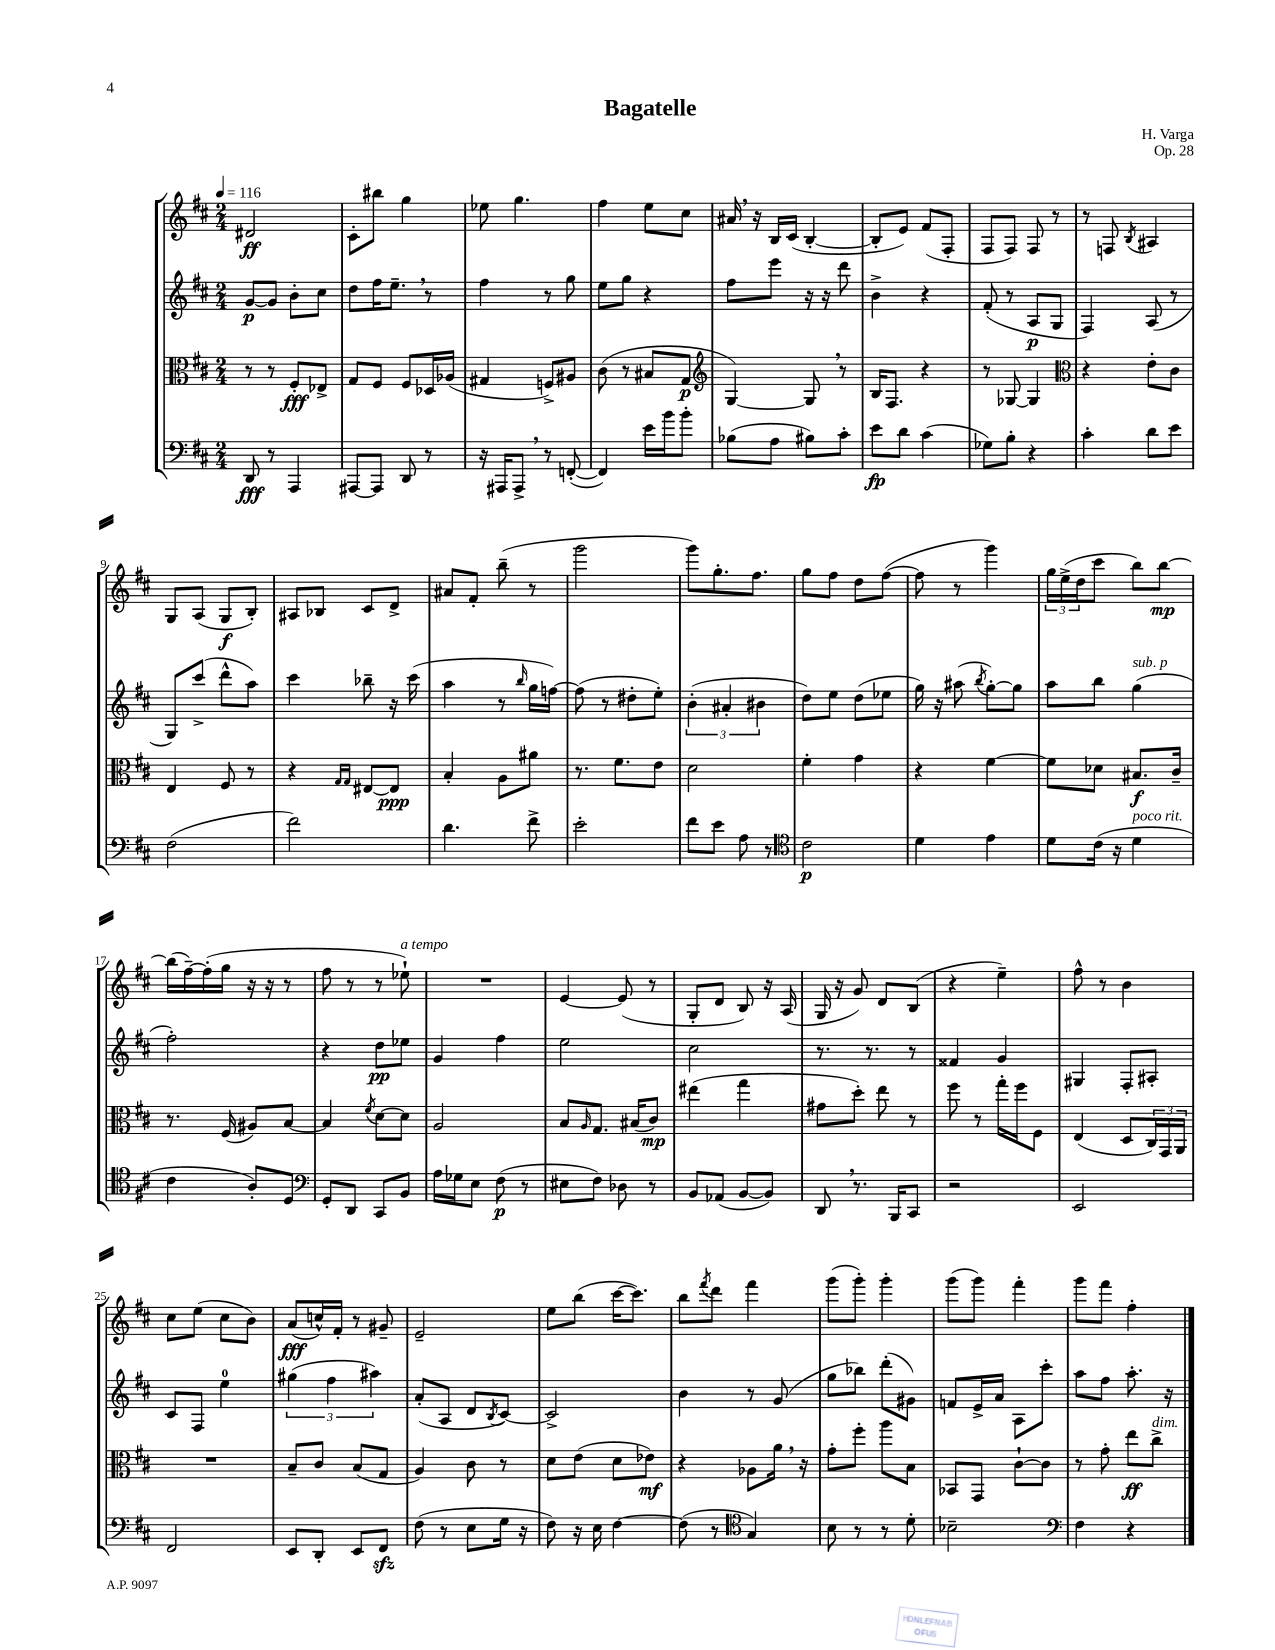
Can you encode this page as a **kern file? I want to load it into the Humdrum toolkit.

**kern	**dynam	**kern	**dynam	**kern	**dynam	**kern	**dynam
*part4	*part4	*part3	*part3	*part2	*part2	*part1	*part1
*staff4	*staff4	*staff3	*staff3	*staff2	*staff2	*staff1	*staff1
*clefF4	*	*clefC3	*	*clefG2	*	*clefG2	*
*k[f#c#]	*	*k[f#c#]	*	*k[f#c#]	*	*k[f#c#]	*
*M2/4	*	*M2/4	*	*M2/4	*	*M2/4	*
*MM116	*	*MM116	*	*MM116	*	*MM116	*
=1	=1	=1	=1	=1	=1	=1	=1
8DD/	fff	8r	.	[8g/L	p	2d#X/	ff
8r	.	8r	.	8g/J]	.	.	.
4AAA/	.	8F#'/L	fff	8b'\L	.	.	.
.	.	8E-X^/J	.	8cc#\J	.	.	.
=2	=2	=2	=2	=2	=2	=2	=2
[8AAA#X/L	.	8G/L	.	8dd\L	.	8c#'\L	.
8AAA#/J]	.	8F#/J	.	16ff#\K	.	8bb#X\J	.
.	.	.	.	8.ee~,\J	.	.	.
8DD/	.	8F#/L	.	.	.	4gg\	.
8r	.	16D-X/L	.	8r	.	.	.
.	.	(16A-X/JJ	.	.	.	.	.
=3	=3	=3	=3	=3	=3	=3	=3
16r	.	4G#X/	.	4ff#\	.	8ee-X\	.
16AAA#X/KL	.	.	.	.	.	.	.
8AAA#^,/J	.	.	.	.	.	4.gg\	.
8r	.	8Fn^/L)	.	8r	.	.	.
([8FFn'/	.	8A#X/J	.	8gg\	.	.	.
=4	=4	=4	=4	=4	=4	=4	=4
4FF/])	.	(8c#\	.	8ee\L	.	4ff#\	.
.	.	8r	.	8gg\J	.	.	.
16e\LL	.	8B#X/L	.	4r	.	8ee\L	.
16b\J	.	.	.	.	.	.	.
8b'\J	.	8G/J	p	.	.	8cc#\J	.
=5	=5	=5	=5	=5	=5	=5	=5
*	*	*clefG2	*	*	*	*	*
(8B-X\L	.	[4G/)	.	8ff#\L	.	16a#X,/	.
.	.	.	.	.	.	16r	.
8A\J	.	.	.	8eee\J	.	16B/LL	.
.	.	.	.	.	.	(16c#/JJ	.
8B#X\L)	.	8G,/]	.	16r	.	[4B'/	.
.	.	.	.	16r	.	.	.
8c#'\J	.	8r	.	8ddd\	.	.	.
=6	=6	=6	=6	=6	=6	=6	=6
8e\L	fp	16B/KL	.	4b^\	.	8B'/L]	.
.	.	8.F#/J	.	.	.	.	.
8d\J	.	.	.	.	.	8e/J)	.
(4c#\	.	4r	.	4r	.	(8f#/L	.
.	.	.	.	.	.	8F#'/J	.
=7	=7	=7	=7	=7	=7	=7	=7
8G-X\L)	.	8r	.	(8f#'/	.	8F#/L	.
8B'\J	.	[8G-X/	.	8r	.	8F#/J)	.
4r	.	4G-/]	.	8A/L	p	8F#/	.
.	.	.	.	8G/J	.	8r	.
=8	=8	=8	=8	=8	=8	=8	=8
*	*	*clefC3	*	*	*	*	*
4c#'\	.	4r	.	4F#/)	.	8r	.
.	.	.	.	.	.	8Fn/	.
.	.	.	.	.	.	8qB/	.
8d\L	.	8e'\L	.	(8A/	.	4A#X/	.
8e\J	.	8c#\J	.	8r	.	.	.
!!LO:LB:g=z
=9	=9	=9	=9	=9	=9	=9	=9
(2F#\	.	4E/	.	8G/L)	.	8G/L	.
.	.	.	.	(8ccc#^/J	.	(8A/J	.
.	.	8F#/	.	8ddd^^\L	.	8G/L	f
.	.	8r	.	8aa\J)	.	8B'/J)	.
=10	=10	=10	=10	=10	=10	=10	=10
2f#\)	.	4r	.	4ccc#\	.	8A#X/L	.
.	.	.	.	.	.	8B-X/J	.
.	.	16qqG/LL	.	.	.	.	.
.	.	16qqG/JJ	.	.	.	.	.
.	.	[8E#X/L	.	8bb-X~\	.	8c#/L	.
.	.	8E#/J]	ppp	16r	.	8d^/J	.
.	.	.	.	(16ccc#\	.	.	.
=11	=11	=11	=11	=11	=11	=11	=11
4.d\	.	4B'/	.	4aa\	.	8a#X/L	.
.	.	.	.	.	.	8f#'/J	.
.	.	8A\L	.	8r	.	(8bb~\	.
.	.	.	.	16qqbb/	.	.	.
8f#^\	.	8a#X\J	.	16gg\LL	.	8r	.
.	.	.	.	[16ffn\JJ)	.	.	.
=12	=12	=12	=12	=12	=12	=12	=12
2e'\	.	8.r	.	(8ff\]	.	2ggg\	.
.	.	.	.	8r	.	.	.
.	.	8.f#\L	.	.	.	.	.
.	.	.	.	8dd#X'\L	.	.	.
.	.	8e\J	.	8ee'\J)	.	.	.
=13	=13	=13	=13	=13	=13	=13	=13
8f#\L	.	2d\	.	(6b'\	.	8ggg\L)	.
8e\J	.	.	.	.	.	8.gg'\	.
.	.	.	.	6a#X'/	.	.	.
8A\	.	.	.	.	.	.	.
.	.	.	.	.	.	8.ff#\J	.
.	.	.	.	6b#X\	.	.	.
8r	.	.	.	.	.	.	.
=14	=14	=14	=14	=14	=14	=14	=14
*clefC4	*	*	*	*	*	*	*
2c#\	p	4f#'\	.	8dd\L)	.	8gg\L	.
.	.	.	.	8ee\J	.	8ff#\J	.
.	.	4g\	.	(8dd\L	.	8dd\L	.
.	.	.	.	8ee-X\J	.	([8ff#\J	.
=15	=15	=15	=15	=15	=15	=15	=15
4d\	.	4r	.	16gg\)	.	8ff#\]	.
.	.	.	.	16r	.	.	.
.	.	.	.	(8aa#X\	.	8r	.
.	.	.	.	8qbb/	.	.	.
4e\	.	[4f#\	.	[8gg'\L)	.	4ggg\)	.
.	.	.	.	8gg\J]	.	.	.
=16	=16	=16	=16	=16	=16	=16	=16
8d\L	.	8f#\L]	.	8aa\L	.	24gg\LL	.
.	.	.	.	.	.	(24ee^\	.
.	.	.	.	.	.	24dd\J	.
(16c#\Jk	.	8d-X\J	.	8bb\J	.	8ccc#\J	.
16r	.	.	.	.	.	.	.
!	!	!	!	!LO:TX:a:i:t=sub. p	!	!	!
!LO:TX:a:i:t=poco rit.	!	!	!	!	!	!	!
4d\	.	8.B#X/L	f	(4gg\	.	8bb\L)	.
.	.	.	.	.	.	[8bb\J	mp
.	.	16c#~/Jk	.	.	.	.	.
!!LO:LB:g=z
=17	=17	=17	=17	=17	=17	=17	=17
4c#\	.	8.r	.	2ff#'\)	.	(16bb\LL]	.
.	.	.	.	.	.	[16ff#~\)	.
.	.	.	.	.	.	(16ff#'\]	.
.	.	(16F#/	.	.	.	16gg\JJ	.
8A'/L)	.	8A#X/L)	.	.	.	16r	.
.	.	.	.	.	.	16r	.
8D/J	.	[8B/J	.	.	.	8r	.
=18	=18	=18	=18	=18	=18	=18	=18
*clefF4	*	*	*	*	*	*	*
8GG'/L	.	4B/]	.	4r	.	8ff#\	.
8DD/J	.	.	.	.	.	8r	.
.	.	8qf#/	.	.	.	.	.
8CC#/L	.	[8d\L	.	8dd\L	pp	8r	.
!	!	!	!	!	!	!LO:TX:a:i:t=a tempo	!
8BB/J	.	8d\J]	.	8ee-X\J	.	8ee-X`\)	.
=19	=19	=19	=19	=19	=19	=19	=19
16A\LL	.	2A/	.	4g/	.	2r	.
16G-X\J	.	.	.	.	.	.	.
8E\J	.	.	.	.	.	.	.
(8F#\	p	.	.	4ff#\	.	.	.
8r	.	.	.	.	.	.	.
=20	=20	=20	=20	=20	=20	=20	=20
8E#X\L	.	8B/L	.	2ee\	.	[4e/	.
.	.	16qqA/	.	.	.	.	.
8F#\J)	.	8.G/J	.	.	.	.	.
8D-X\	.	.	.	.	.	(8e/]	.
.	.	(16B#X/KL	.	.	.	.	.
8r	.	8c#/J)	mp	.	.	8r	.
=21	=21	=21	=21	=21	=21	=21	=21
8BB/L	.	(4ee#X\	.	2cc#\	.	8G'/L	.
(8AA-X/J	.	.	.	.	.	8d/J	.
[8BB/L	.	4gg\	.	.	.	8B/)	.
8BB/J])	.	.	.	.	.	16r	.
.	.	.	.	.	.	(16A/	.
=22	=22	=22	=22	=22	=22	=22	=22
8DD,/	.	8g#X\L	.	8.r	.	16G/	.
.	.	.	.	.	.	16r	.
8.r	.	8dd'\J)	.	.	.	8g/)	.
.	.	.	.	8.r	.	.	.
.	.	8ee\	.	.	.	8d/L	.
16BBB/KL	.	.	.	.	.	.	.
8CC#/J	.	8r	.	8r	.	(8B/J	.
=23	=23	=23	=23	=23	=23	=23	=23
2r	.	8ff#\	.	4f##X/	.	4r	.
.	.	8r	.	.	.	.	.
.	.	16gg'\LL	.	4g/	.	4ee~\)	.
.	.	16ff#\J	.	.	.	.	.
.	.	8F#\J	.	.	.	.	.
=24	=24	=24	=24	=24	=24	=24	=24
2EE/	.	(4E/	.	4G#X/	.	8ff#^^\	.
.	.	.	.	.	.	8r	.
.	.	8D/L	.	8F#'/L	.	4b\	.
.	.	24C#/L)	.	8A#X'/J	.	.	.
.	.	24GG/	.	.	.	.	.
.	.	24AA/JJ	.	.	.	.	.
!!LO:LB:g=z
=25	=25	=25	=25	=25	=25	=25	=25
2FF#/	.	2r	.	8c#/L	.	8cc#\L	.
.	.	.	.	8F#/J	.	(8ee\J	.
.	.	.	.	4ee\	.	8cc#\L	.
.	.	.	.	.	.	8b\J)	.
=26	=26	=26	=26	=26	=26	=26	=26
8EE/L	.	8B~/L	.	(6gg#X\	.	(8a/L	fff
8DD'/J	.	8c#/J	.	.	.	16ccn^^/L)	.
.	.	.	.	6ff#\	.	.	.
.	.	.	.	.	.	16f#'/JJ	.
8EE/L	.	(8B/L	.	.	.	8r	.
.	.	.	.	6aa#X\)	.	.	.
8FF#zz/J	.	8G/J	.	.	.	8g#X~/	.
=27	=27	=27	=27	=27	=27	=27	=27
(8F#\	.	4A/)	.	(8a'/L	.	2e~/	.
8r	.	.	.	8A/J	.	.	.
8E\L	.	8c#\	.	8d/L	.	.	.
.	.	.	.	8qB/	.	.	.
16G\Jk	.	8r	.	[8c#/J)	.	.	.
16r	.	.	.	.	.	.	.
=28	=28	=28	=28	=28	=28	=28	=28
8F#\)	.	8d\L	.	2c#^/]	.	8ee\L	.
16r	.	(8e\J	.	.	.	(8bb\J	.
16E\	.	.	.	.	.	.	.
[4F#\	.	8d\L	.	.	.	[16ccc#\KL	.
.	.	.	.	.	.	8.ccc#\J])	.
.	.	8e-X\J)	mf	.	.	.	.
=29	=29	=29	=29	=29	=29	=29	=29
(8F#\]	.	4r	.	4b\	.	8bb\L	.
.	.	.	.	.	.	8qfff#/	.
8r	.	.	.	.	.	8ddd\J	.
*clefC4	*	*	*	*	*	*	*
4G/)	.	8A-X\L	.	8r	.	4fff#\	.
.	.	16a,\Jk	.	(8g/	.	.	.
.	.	16r	.	.	.	.	.
=30	=30	=30	=30	=30	=30	=30	=30
8B\	.	8g'\L	.	8gg\L	.	(8ggg\L	.
8r	.	8ff#'\J	.	8bb-X\J)	.	8ggg'\J)	.
8r	.	8aa\L	.	(8ddd'\L	.	4ggg'\	.
8d'\	.	8B\J	.	8g#X\J)	.	.	.
=31	=31	=31	=31	=31	=31	=31	=31
2B-X~\	.	8BB-X/L	.	8fn/L	.	(8ggg\L	.
.	.	8GG/J	.	16e^/L	.	8ggg\J)	.
.	.	.	.	16a/JJ	.	.	.
.	.	[8c#`\L	.	8A\L	.	4fff#'\	.
.	.	8c#\J]	.	8ccc#'\J	.	.	.
=32	=32	=32	=32	=32	=32	=32	=32
*clefF4	*	*	*	*	*	*	*
4F#\	.	8r	.	8aa\L	.	8ggg\L	.
.	.	8g'\	.	8ff#\J	.	8fff#\J	.
4r	.	8ee\L	ff	8.aa'\	.	4ff#'\	.
!	!	!LO:TX:a:i:t=dim.	!	!	!	!	!
.	.	8cc#^\J	.	.	.	.	.
.	.	.	.	16r	.	.	.
==	==	==	==	==	==	==	==
*-	*-	*-	*-	*-	*-	*-	*-
